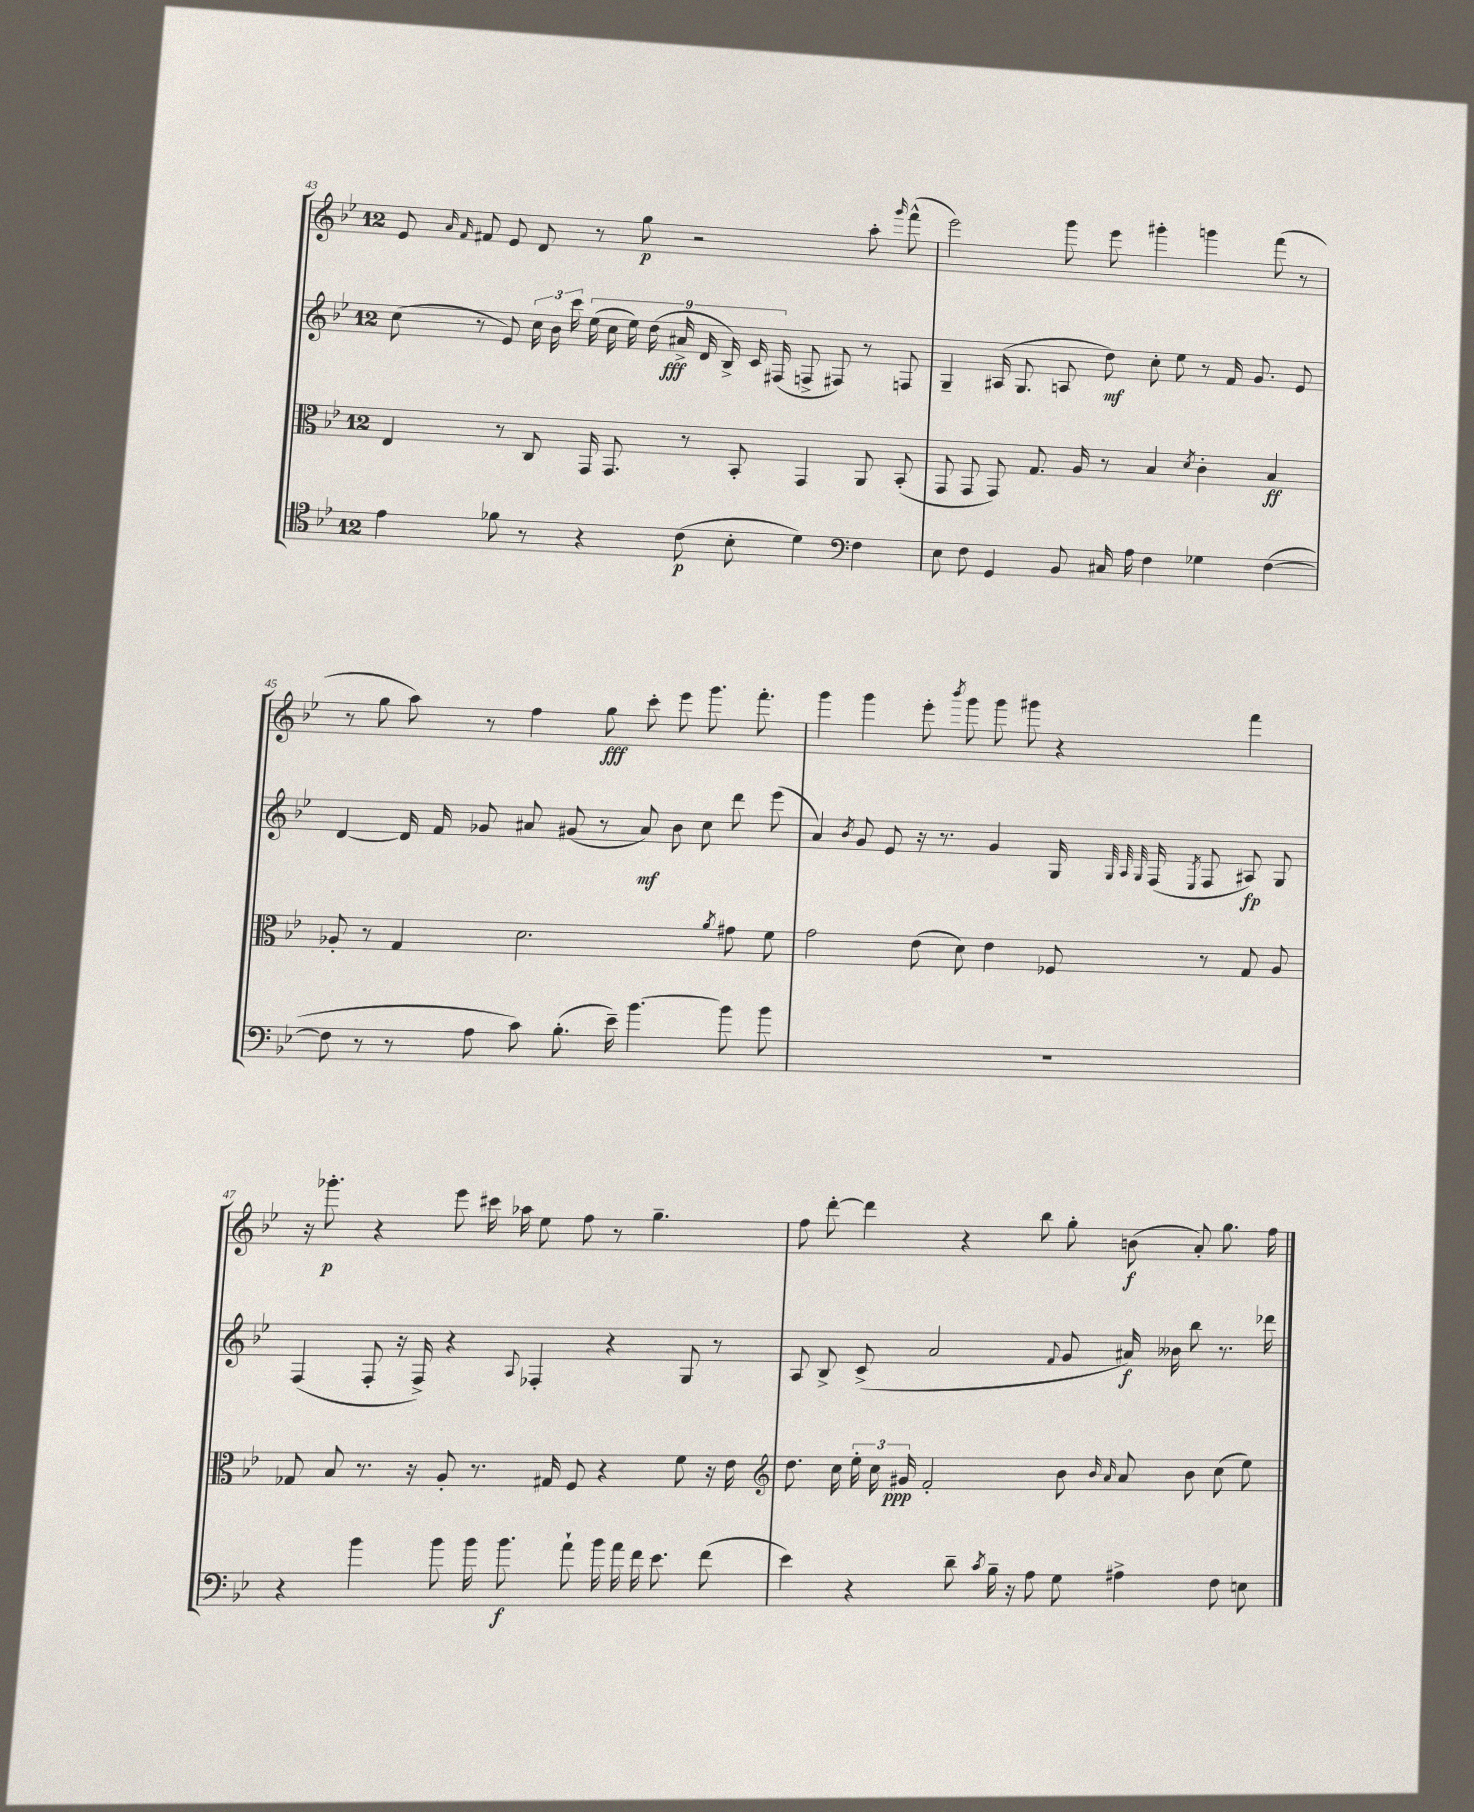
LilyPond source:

<<
\new StaffGroup <<
\new Staff = "s0" {
    \clef treble \key bes \major \once \override Staff.TimeSignature.style = #'single-digit \time 12/8
    \autoBeamOff ees'8 \grace { a'16 f'16 } fis'8 ees'8 d'8 r8 g''8\p r2 a''8-. \grace { g'''16 } f'''8-^( |
    ees'''2) g'''8 ees'''8 gis'''4-. g'''4 f'''8( r8 |
    r8 g''8 a''8) r8 f''4 g''8\fff c'''8-. ees'''8 g'''8. f'''8.-. |
    g'''4 g'''4 ees'''8-. \acciaccatura { bes'''8 } g'''8 g'''8 gis'''8 r4 f'''4 |
    r16 ges'''8.-.\p r4 ees'''8 cis'''16 aes''16 ees''8 f''8 r8 g''4.-- |
    f''8 d'''8~-. d'''4 r4 bes''8 g''8-. b'8\f( a'8-.) g''8. f''16 \bar "|." |
}
\new Staff = "s1" {
    \clef treble \key bes \major \once \override Staff.TimeSignature.style = #'single-digit \time 12/8
    \autoBeamOff c''8( r8 ees'8) \tuplet 3/2 { c''16 bes'16 c'''16 } \tuplet 9/8 { ees''16( c''16 ees''16) d''16( ais'16->\fff d'16 bes16->) c'16 fis16( } f8-> fis8) r8 f8 |
    g4-- ais16( g8. a8 d''8\mf) c''8-. ees''8 r8 f'16 g'8. ees'8 |
    d'4~ d'16 f'16 ges'8 ais'8 gis'8( r8 ais'8\mf) bes'8 c''8 d'''8 ees'''8( |
    a'4) \acciaccatura { bes'8 } g'8 ees'8 r16 r8. g'4 g16 \grace { g32 a32 g32 } f16( \acciaccatura { ees8 } f8 ais8\fp) g8 |
    f4( f8-. r16 f16->) r4 \appoggiatura { a8 } fes4-. r4 g8 r8 |
    a8 bes8-> c'8->( a'2 \appoggiatura { f'8 } g'8 ais'16\f) beses'16 bes''8 r8. des'''16 \bar "|." |
}
\new Staff = "s2" {
    \clef alto \key bes \major \once \override Staff.TimeSignature.style = #'single-digit \time 12/8
    \autoBeamOff ees4 r8 c8 g,16 g,8. r8 bes,8-. g,4 a,8 bes,8-.( |
    g,8 g,8 g,8) g8. a16 r8 bes4 \acciaccatura { d'8 } c'4-. bes4\ff |
    aes8-. r8 g4 d'2. \acciaccatura { a'8 } gis'8 f'8 |
    g'2 ees'8( d'8) ees'4 fes8 r8 g8 a8 |
    ges8 bes8 r8. r16 a8-. r8. gis16 f8 r4 f'8 r16 ees'16 |
    \clef treble d''8. c''16 \tuplet 3/2 { ees''16-. c''16 gis'16\ppp } f'2-. bes'8 \grace { bes'16 a'16 } a'8 bes'8 c''8( ees''8) \bar "|." |
}
\new Staff = "s3" {
    \clef tenor \key bes \major \once \override Staff.TimeSignature.style = #'single-digit \time 12/8
    \autoBeamOff ees'4 fes'8 r8 r4 c'8\p( bes8-. d'4) \clef bass f4 |
    ees8 f8 g,4 bes,8 cis16 a16 f4 ges4 f4~( |
    f8 r8 r8 a8 c'8) bes8.-.( ees'16--) bes'4.~ bes'8 bes'8 |
    R1. |
    r4 bes'4 bes'8 bes'16 bes'8.\f a'8-! bes'16 a'16 f'16 ees'8. f'8( |
    ees'4) r4 d'8-- \acciaccatura { c'8 } bes16-- r16 a8 g8 ais4-> f8 e8 \bar "|." |
}
>>
>>
\layout { \context { \Score currentBarNumber = #43 } }
